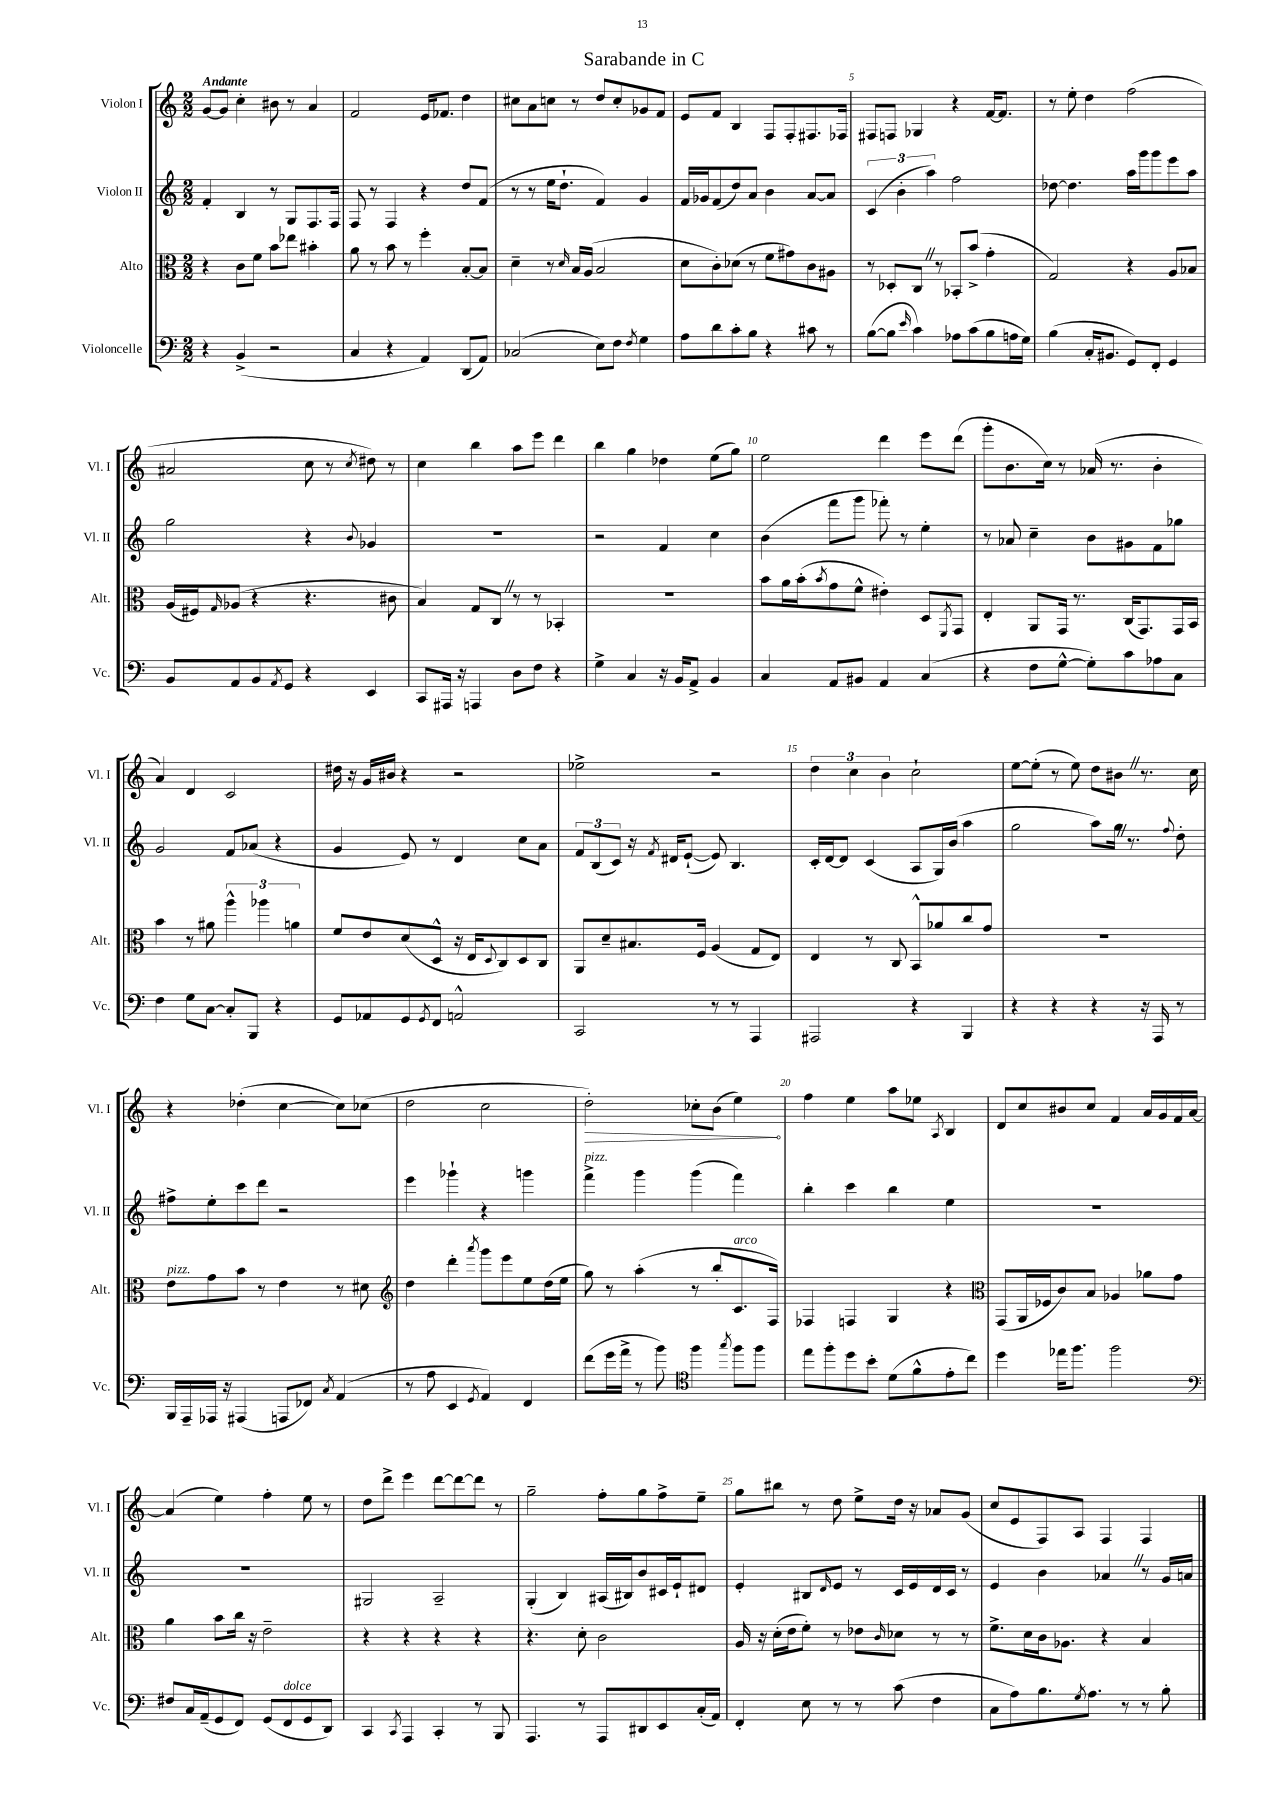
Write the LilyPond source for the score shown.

\header { title = "Sarabande in C" }
<<
\new StaffGroup <<
\new Staff = "s0" \with { instrumentName = "Violon I" shortInstrumentName = "Vl. I" } {
    \clef treble \key c \major \numericTimeSignature \time 2/2 \tempo "Andante"
    g'8~ g'8 c''4-. bis'8 r8 a'4 |
    f'2 e'16 fes'8. d''4 |
    cis''8 a'8 c''8 r8 d''8 c''8-. ges'8 f'8 |
    e'8 f'8 b4 f8 f8-. fis8. fes16 |
    fis8 f8 ges4 r4 f'16~ f'8. |
    r8 e''8-. d''4 f''2( |
    ais'2 c''8 r8 \acciaccatura { c''8 } dis''8) r8 |
    c''4 b''4 a''8 e'''8 d'''4 |
    b''4 g''4 des''4 e''8( g''8) |
    e''2 d'''4 e'''8 d'''8( |
    g'''8-. b'8. c''16) r8 aes'16( r8. b'4-. |
    a'4) d'4 c'2 |
    dis''16 r16 g'16 bis'16 r4 r2 |
    ees''2-> r2 |
    \tuplet 3/2 { d''4 c''4 b'4 } c''2-! |
    e''8~ e''8-.( r8 e''8) d''8 bis'8 \once \override BreathingSign.text = \markup { \musicglyph "scripts.caesura.straight" } \breathe r8. c''16 |
    r4 des''4-.( c''4~ c''8) ces''8( |
    d''2 c''2 |
    \once \override Hairpin.circled-tip = ##t d''2-.\>) ces''8-. b'8( e''4\!) |
    f''4 e''4 a''8 ees''8 \acciaccatura { a8 } b4 |
    d'8 c''8 bis'8 c''8 f'4 a'16 g'16 f'16 a'16~ |
    a'4( e''4) f''4-. e''8 r8 |
    d''8 d'''8-> e'''4 d'''8~ d'''8~ d'''8 r8 |
    g''2-- f''8-. g''8 f''8-> e''8-- |
    g''8 bis''8 r8 d''8 e''8-> d''16 r16 aes'8 g'8( |
    c''8 e'8 f8) a8 f4 f4 \bar "|." |
}
\new Staff = "s1" \with { instrumentName = "Violon II" shortInstrumentName = "Vl. II" } {
    \clef treble \key c \major \numericTimeSignature \time 2/2
    f'4-. b4 r8 g8 f8. f16 |
    f8 r8 f4 r4 d''8 f'8( |
    r8 r8 e''16 d''8.-! f'4) g'4 |
    f'16 ges'16 f'8( d''8) a'8 b'4 a'8~ a'8 |
    \tuplet 3/2 { c'4( b'4-. a''4) } f''2 |
    des''8~ des''4. a''16 g'''16 g'''8 e'''8 a''8 |
    g''2 r4 \appoggiatura { b'8 } ges'4 |
    R1 |
    r2 f'4 c''4 |
    b'4( f'''8 g'''8 fes'''8-.) r8 e''4-. |
    r8 aes'8 c''4-- b'8 gis'8 f'8 ges''8 |
    g'2 f'8 aes'8( r4 |
    g'4 e'8) r8 d'4 c''8 a'8 |
    \tuplet 3/2 { f'8 b8( c'8) } r16 \acciaccatura { f'8 } dis'16 e'8~-!( e'8) b4. |
    c'16-. d'16~ d'8 c'4( a8 g16) b'16( a''4 |
    g''2 a''8) g''16 \once \override BreathingSign.text = \markup { \musicglyph "scripts.caesura.straight" } \breathe r8. \appoggiatura { f''8 } d''8-. |
    fis''8-> e''8-. c'''8 d'''8 r2 |
    e'''4 ges'''4-! r4 g'''4 |
    f'''4->^\markup { \italic "pizz." } g'''4 g'''4( f'''4) |
    b''4-. c'''4 b''4 e''4 |
    R1 |
    R1 |
    gis2 a2-- |
    g4-.( b4) ais16( bis16) b'8 cis'16 e'16-! dis'8 |
    e'4-. bis8 \grace { d'16 } e'8 r8 c'16 e'16 d'16 c'16 r8 |
    e'4 b'4 aes'4 \once \override BreathingSign.text = \markup { \musicglyph "scripts.caesura.straight" } \breathe r8 g'16 a'16 \bar "|." |
}
\new Staff = "s2" \with { instrumentName = "Alto" shortInstrumentName = "Alt." } {
    \clef alto \key c \major \numericTimeSignature \time 2/2
    r4 c'8 f'8 b'8 ees''8 bis'4-. |
    a'8 r8 b'8 r8 f''4-. b8~-. b8 |
    d'4-- r8 \grace { d'16 } b16 a16( b2 |
    d'8 c'8-.) des'8( r8 f'8 gis'8) c'8 ais8 |
    r8 des8-. c8 \once \override BreathingSign.text = \markup { \musicglyph "scripts.caesura.straight" } \breathe r8 bes,8-. b'8->( g'4-. |
    g2) r4 a8 bes8 |
    a16( fis16) \grace { g16 } aes8( r4 r4. cis'8 |
    b4) g8 c8 \once \override BreathingSign.text = \markup { \musicglyph "scripts.caesura.straight" } \breathe r8 r8 bes,4-. |
    R1 |
    b'8 a'16 b'16-.( \acciaccatura { b'8 } g'8 f'8-^ eis'4-.) d8 \acciaccatura { f,8 } g,8 |
    e4-. a,8 g,16 r8. c16( g,8.) g,16 b,16 |
    b'4 r8 ais'8 \tuplet 3/2 { a''4-^ aes''4 a'4 } |
    f'8 e'8 d'8( d8-^ r16 e16 \appoggiatura { d8 } c8) d8 c8 |
    a,8 d'8-- bis8. f16 a4( g8 e8) |
    e4 r8 c8 b,8-^ aes'8 c''8 g'8 |
    R1 |
    e'8^\markup { \italic "pizz." } g'8 b'8 r8 e'4 r8 dis'8 |
    \clef treble d''4 d'''4-. \acciaccatura { a'''8 } g'''8 e'''8 e''8 d''16( e''16 |
    g''8) r8 a''4-.( r8 b''8-. c'8.^\markup { \italic "arco" } f16) |
    fes4 f4 g4 r4 |
    \clef alto g,8( a,16 fes16 c'8) b8 aes4 aes'8 g'8 |
    a'4 b'8 c''16 r16 e'2-- |
    r4 r4 r4 r4 |
    r4. d'8-. c'2 |
    a16 r16 d'16-.( e'16 f'8-.) r8 ees'8 \grace { c'16 } des'8 r8 r8 |
    f'8.-> d'16 c'16 aes8. r4 b4 \bar "|." |
}
\new Staff = "s3" \with { instrumentName = "Violoncelle" shortInstrumentName = "Vc." } {
    \clef bass \key c \major \numericTimeSignature \time 2/2
    r4 b,4->( r2 |
    c4 r4 a,4) d,8( a,8) |
    ces2( e8) f8 \acciaccatura { f8 } g4 |
    a8 d'8 c'8-. b8 r4 cis'8 r8 |
    b8~( b8 \grace { e'16 } c'4) aes8 c'8( b8 a16 g16) |
    b4( c16-. bis,8. g,8) f,8-. g,4 |
    b,8 a,8 b,8 \acciaccatura { a,8 } g,8 r4 e,4 |
    c,8 ais,,16 r16 a,,4 d8 f8 r4 |
    g4-> c4 r16 b,16 a,8-> b,4 |
    c4 a,8 bis,8 a,4 c4( |
    r4 f8 g8~-^ g8-.) c'8 aes8 c8 |
    f4 g8 c8~ c8-. b,,8 r4 |
    g,8 aes,8 g,8 \acciaccatura { g,8 } f,8 a,2-^ |
    c,2 r8 r8 a,,4 |
    ais,,2 r4 b,,4 |
    r4 r4 r4 r16 a,,16 r8 |
    b,,16 a,,16-- aes,,16 r16 ais,,4( a,,8 fes,8) \acciaccatura { c8 } a,4( |
    r8 a8 e,4 \acciaccatura { g,8 } a,4) f,4 |
    f'8( g'16 a'16-> r8 b'8) \clef tenor f''4 \acciaccatura { g''8 } f''8 f''8 |
    e''8 f''8-. d''8 b'8-. d'8( f'8-^ e'8-. c''8) |
    d''4 ees''16 f''8. f''2 |
    \clef bass fis8 c16 a,16--( g,8 f,8) g,8( f,8^\markup { \italic "dolce" } g,8 d,8) |
    c,4 \acciaccatura { c,8 } a,,4 c,4-. r8 b,,8 |
    a,,4. r8 a,,8 dis,8 e,8 c16-.( a,16) |
    f,4-. e8 r8 r8 c'8( f4 |
    c8 a8) b8. \acciaccatura { g8 } a8. r8 r8 b8-. \bar "|." |
}
>>
>>
\layout { \context { \Score \override BarNumber.break-visibility = ##(#f #t #t) barNumberVisibility = #(every-nth-bar-number-visible 5) } }
